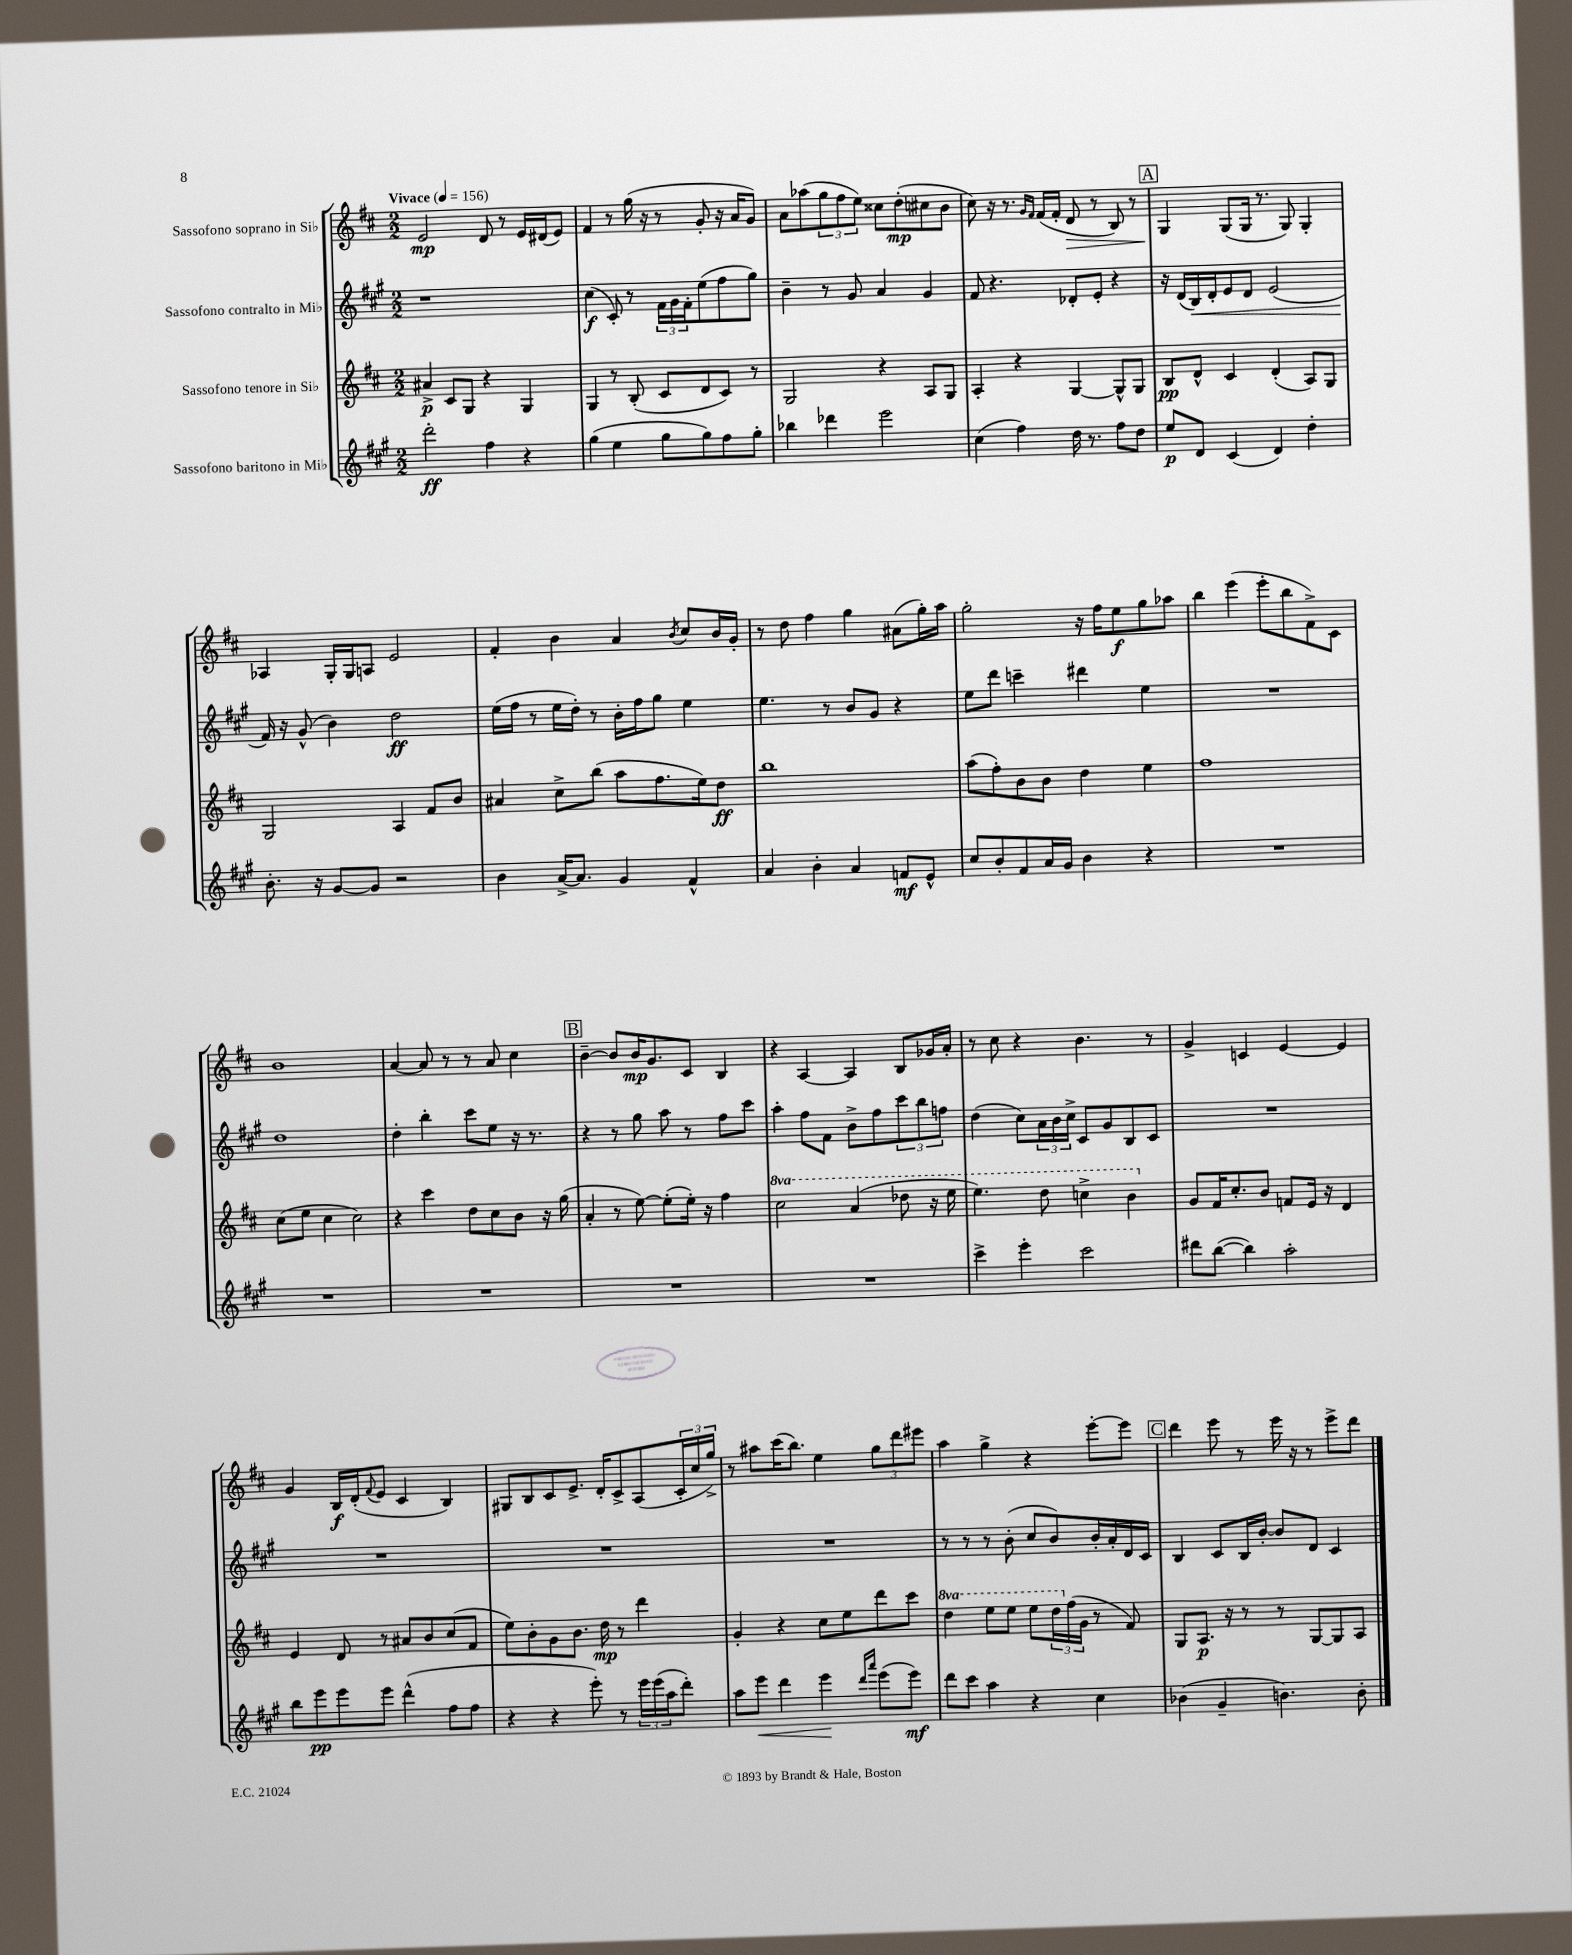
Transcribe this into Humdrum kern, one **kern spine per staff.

**kern	**kern	**kern	**kern
*staff4	*staff3	*staff2	*staff1
*clefG2	*clefG2	*clefG2	*clefG2
*k[f#c#g#]	*k[f#c#]	*k[f#c#g#]	*k[f#c#]
*M2/2	*M2/2	*M2/2	*M2/2
*MM156	*MM156	*MM156	*MM156
2ddd'	4a#^	1r	2e
.	8c#	.	.
.	8G	.	.
4ff#	4r	.	8d
.	.	.	8r
4r	4G	.	16e
.	.	.	(16d#
.	.	.	8e)
=	=	=	=
(4gg#	4G	(4cc#	4f#
4ee	8r	8c#')	8r
.	(8B'	8r	(16gg
.	.	.	16r
8gg#	8c#	24f#	8r
.	.	24g#	.
.	.	24f#'	.
8gg#)	8d	(8ee	8g'
8ff#	8c#)	8ff#	16r
.	.	.	16a
8gg#'	8r	8gg#)	8g)
=	=	=	=
4bb-	2G	4b~	8a
.	.	.	(8aa-
4ddd-	.	8r	12gg
.	.	.	12ff#
.	.	8g#	.
.	.	.	12ee)
2eee	4r	4a	8cc##
.	.	.	(8dd'
.	8A	4g#	8cc#
.	8G	.	8b
=	=	=	=
(4cc#	4A'	8f#	8cc#)
.	.	4.r	16r
.	.	.	8.r
4ff#)	4r	.	.
.	.	.	16qqg
.	.	.	16qqf#
.	.	.	(16f#
.	.	.	16f#'
16dd	[4G	8d-'	8d
8.r	.	.	.
.	.	8e'	8r
8ff#	8G^^]	4r	8B)
8dd	8G	.	8r
=	=	=	=
8ee	8B	16r	4G
.	.	(16d	.
8d	8d^^	16B)	.
.	.	16d'	.
(4c#	4c#	8e	(8G
.	.	8d	16G
.	.	.	8.r
4d)	(4d'	(2e	.
.	.	.	8G)
4dd'	8A)	.	4G'
.	8G	.	.
=	=	=	=
8.b'	2G	16f#)	4A-
.	.	16r	.
.	.	(8g#^^	.
16r	.	.	.
[8g#	.	4b)	16G'
.	.	.	16G
8g#]	.	.	8A
2r	4A	2dd	2e
.	8f#	.	.
.	8b	.	.
=	=	=	=
4b	4a#	(16ee	4f#'
.	.	16ff#	.
.	.	8r	.
[16a^	8cc#^	16ee	4b
8.a]	.	16dd')	.
.	(8bb	8r	.
4g#	8aa	16b'	4a
.	.	16ff#	.
.	8.ff#	8gg#	.
.	.	.	8qb
4f#^^	.	4ee	8cc#
.	16ee)	.	.
.	8dd	.	16b
.	.	.	16g'
=	=	=	=
4a	1bb	4.ee	8r
.	.	.	8dd
4b'	.	.	4ff#
.	.	8r	.
4a	.	8b	4gg
.	.	8g#	.
8f	.	4r	(8a#
8e^^	.	.	16gg')
.	.	.	16aa
=	=	=	=
8cc#	(8aa	8ee	2gg'
8b'	8ff#')	8ddd	.
8f#	8b	4ccc~	.
16a	8b	.	.
16g#	.	.	.
4b	4dd	4ddd#	16r
.	.	.	16ff#
.	.	.	8ee
4r	4ee	4ee	8gg
.	.	.	8aa-
=	=	=	=
1r	1ff#	1r	4bb
.	.	.	(4eee
.	.	.	8eee'
.	.	.	8bb
.	.	.	8f#^)
.	.	.	8c#
=	=	=	=
1r	(8cc#	1dd	1b
.	8ee	.	.
.	4cc#	.	.
.	2cc#)	.	.
=	=	=	=
1r	4r	4dd'	[4a
.	4ccc#	4bb'	8a]
.	.	.	8r
.	8dd	8ccc#	8r
.	8cc#	8ee	8a
.	8b	16r	4cc#
.	.	8.r	.
.	16r	.	.
.	(16gg	.	.
=	=	=	=
1r	4a'	4r	[4b~
.	8r	8r	8b]
.	[8ee)	8gg#	16b
.	.	.	8.g
.	(8ee']	8aa	.
.	16ee')	8r	8c#
.	16r	.	.
.	4ff#	8ff#	4B
.	.	8ccc#	.
=	=	=	=
1r	2ccc#	4aa'	4r
.	.	8ff#	[4A
.	.	8f#	.
.	(4aa	8b^	4A]
.	.	8ff#	.
.	8ddd-	12ccc#	8B
.	.	12bb	.
.	16r	.	16g-
.	.	12ff	.
.	16eee	.	16a'
=	=	=	=
4ccc#^	4.eee)	(4dd	8r
.	.	.	8cc#
4eee'	.	8cc#)	4r
.	8ddd	24a	.
.	.	24b	.
.	.	24cc#^	.
2ccc#	4ccc^	8c#	4.b
.	.	8g#	.
.	4bb	8B	.
.	.	8c#	8r
=	=	=	=
8ddd#	8g	1r	4g^
([8bb	16f#	.	.
.	8.cc#'	.	.
4bb])	.	.	4c
.	8b	.	.
2aa'	8f	.	[4e
.	16e	.	.
.	16r	.	.
.	4d	.	4e]
=	=	=	=
8bb	4e	1r	4g
8eee	.	.	.
8eee	8d	.	16B
.	.	.	(16d'
.	.	.	8qqf#
8eee	8r	.	8e
(4ddd^^	8a#	.	4c#
.	8b	.	.
8ff#	(8cc#	.	4B)
8ff#	8f#	.	.
=	=	=	=
4r	8ee)	1r	8G#
.	8b'	.	8B
4r	8g	.	8c#
.	8.b	.	8.e^
8eee')	.	.	.
.	16dd	.	16d'
8r	8r	.	8c#^
24eee	4ddd	.	(8A
(24eee	.	.	.
24aa	.	.	.
8ddd')	.	.	24c#'
.	.	.	24cc#
.	.	.	24gg^)
=	=	=	=
8aa	4g'	1r	8r
8eee	.	.	8aa#
4ddd	4r	.	(16ccc#
.	.	.	8.bb)
4eee	8cc#	.	4ee
.	8ee	.	.
16qqddd	.	.	.
16qqaaa	.	.	.
(8eee	8ddd	.	12gg
.	.	.	12ddd
8eee)	8ccc#	.	.
.	.	.	12eee#
=	=	=	=
8ddd	4ddd	8r	4aa
8ccc#	.	8r	.
4aa	8eee	8r	4gg^
.	8eee	(8b'	.
4r	8eee	8cc#	4r
.	24ddd	8b)	.
.	(24ff#	.	.
.	24g	.	.
4cc#	8r	16b'	[8eee'
.	.	16a'	.
.	8f#)	16d	8eee]
.	.	16c#	.
=	=	=	=
(4b-	8G	4B	4ddd
.	8.A	.	.
4g#~	.	8c#	8eee
.	16r	.	.
.	8r	16B	8r
.	.	[16b'	.
4.b)	8r	8b]	16eee
.	.	.	16r
.	[8G	8d	8r
.	8G]	4c#	8eee^
8b'	8A	.	8ddd
==	==	==	==
*-	*-	*-	*-
